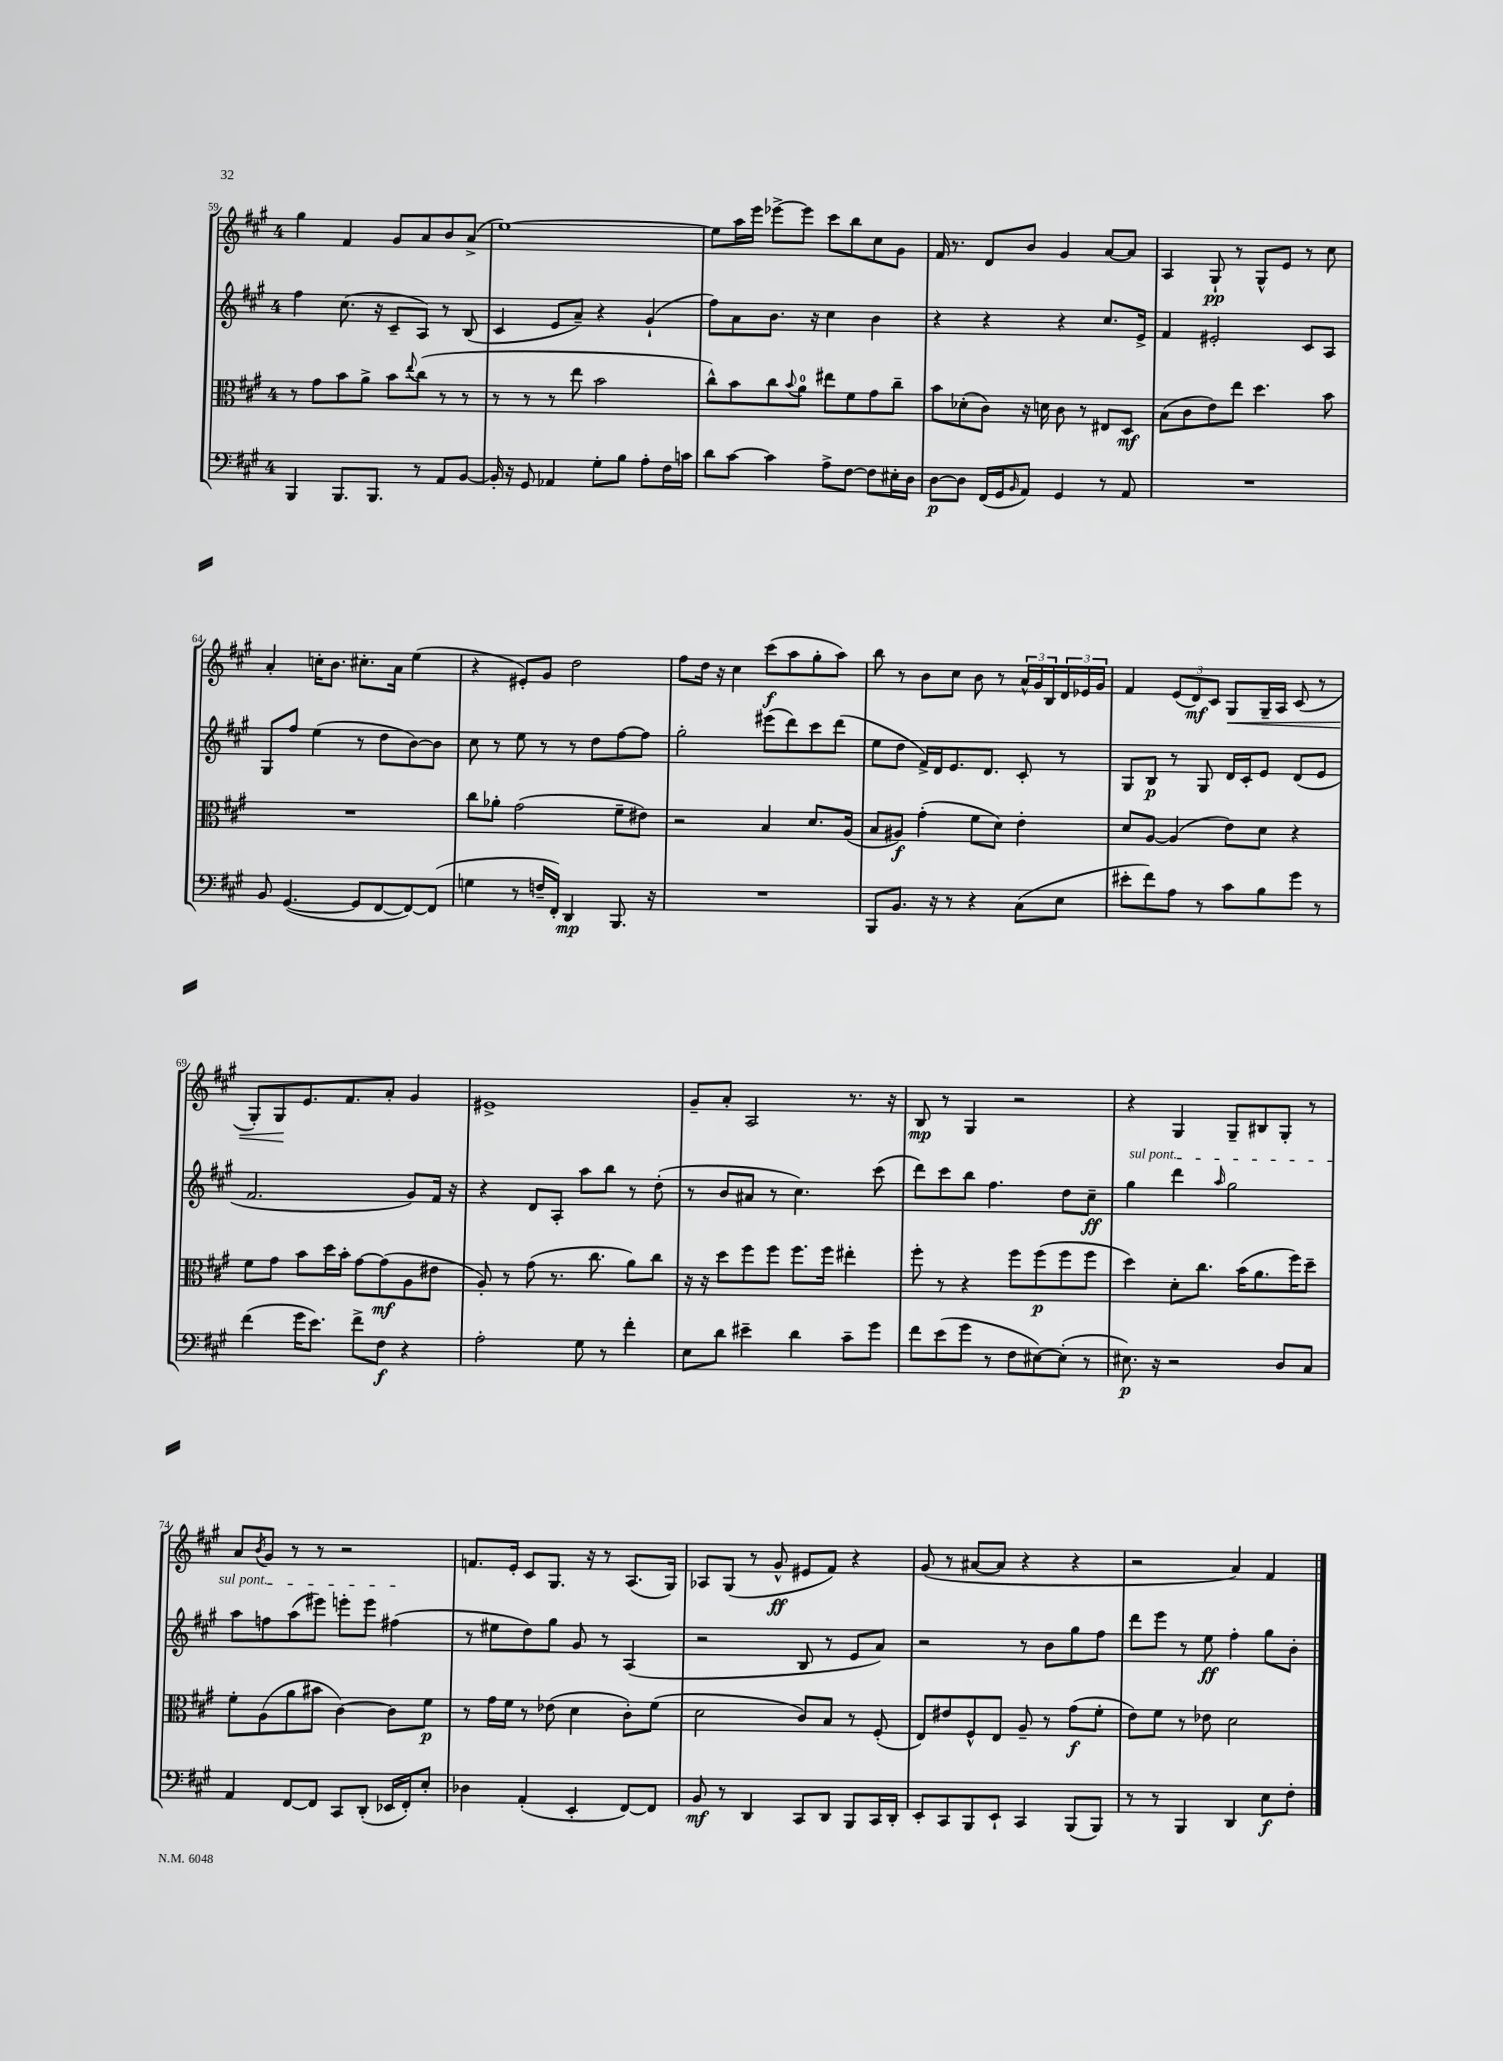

**kern	**kern	**kern	**kern
*staff4	*staff3	*staff2	*staff1
*clefF4	*clefC3	*clefG2	*clefG2
*k[f#c#g#]	*k[f#c#g#]	*k[f#c#g#]	*k[f#c#g#]
*M4/4	*M4/4	*M4/4	*M4/4
4BBB	8r	4ff#	4gg#
.	8g#	.	.
8.BBB	8b	(8.cc#	4f#
.	8a^	.	.
8.BBB	.	16r	.
.	8b	8c#~	8g#
.	8qqee	.	.
8r	(8cc#	8A)	8a
8AA	8r	8r	8b
[8BB	8r	(8B	(8a^
=	=	=	=
16BB']	8r	4c#	[1ee)
16r	.	.	.
8GG#	8r	.	.
4AA-	8r	8e	.
.	8ee	8a~)	.
8G#'	2b	4r	.
8B	.	.	.
8A'	.	(4g#`	.
16F#	.	.	.
16c	.	.	.
=	=	=	=
8d	8cc#^^)	8ff#)	8ee]
[8c#	8b	8a	16aa
.	.	.	16eee
4c#]	8cc#	8.b	[8eee-^
.	8qqb	.	.
.	8a	.	8eee-]
.	.	16r	.
8A^	8ee#	4cc#	8ccc#
[8F#	8f#	.	8bb
8F#]	8g#	4b	8cc#
16E#'	8cc#~	.	8g#
16D	.	.	.
=	=	=	=
[8D	8b	4r	16f#
.	.	.	8.r
8D]	(8d-'	.	.
(16FF#	8c#)	4r	8d
16GG#	.	.	.
16qqBB	.	.	.
8AA)	16r	.	8b
.	16d	.	.
4GG#	8c#	4r	4g#
.	8r	.	.
8r	8E#	8.cc#	[8a
8AA	8D	.	8a]
.	.	16e^	.
=	=	=	=
1r	(8B	4f#	4A
.	8c#	.	.
.	8e)	2e#'	8G#`
.	8ee	.	8r
.	4.dd	.	8G#^^
.	.	.	8e
.	.	8c#	8r
.	8b	8A	8cc#
=	=	=	=
8BB	1r	8G#	4a'
([4.GG#	.	8ff#	.
.	.	(4ee	16cc'
.	.	.	8.b
8GG#]	.	8r	8.cc#'
[8FF#	.	8dd	.
.	.	.	16a
8FF#_)	.	[8b)	(4ee
(8FF#]	.	8b]	.
=	=	=	=
4G	8cc#	8cc#	4r
.	8a-'	8r	.
8r	(2g#	8ee	8e#')
16F~	.	8r	8g#
16FF#')	.	.	.
4DD	.	8r	2dd
.	.	8dd	.
8.BBB	8f#~	[8ff#	.
.	8e#)	8ff#]	.
16r	.	.	.
=	=	=	=
1r	2r	2gg#'	8ff#
.	.	.	16dd
.	.	.	16r
.	.	.	4cc#
.	4B	(8eee#	(8ccc#
.	.	8ddd)	8aa
.	8.d	8ccc#	8gg#'
.	.	(8ddd	8aa)
.	(16A	.	.
=	=	=	=
8BBB	8B	8ee	8bb
8.BB	8A#)	8dd	8r
.	(4g#'	16f#^)	8b
16r	.	16d	.
8r	.	8.e	8cc#
4r	8f#	.	8b
.	.	8.d	.
.	8d)	.	8r
(8C#	4e'	8c#'	24a^^
.	.	.	24g#
.	.	.	24B
8E	.	8r	24d
.	.	.	24e-
.	.	.	24g#
=	=	=	=
8e#'	8d	8G#	4f#
8f#)	[8A	8B	.
8A	(4A]	8r	(12e
.	.	.	12d)
8r	.	8G#	.
.	.	.	12c#
8c#	8e)	16d	8G#
.	.	16c#'	.
8B	8d	8e	16G#~
.	.	.	16A
8g#	4r	(8d	(8c#
8r	.	8e	8r
=	=	=	=
(4f#	8f#	2.f#	8G#')
.	8g#	.	8G#
16g#	8b	.	8.e
8.e)	.	.	.
.	16dd	.	.
.	16b'	.	8.f#
8f#^	[8g#	.	.
8F#	(8g#]	.	8a'
4r	8A	8g#)	4g#
.	8e#	16f#	.
.	.	16r	.
=	=	=	=
2A'	8A')	4r	1e#^
.	8r	.	.
.	(8g#	8d	.
.	8.r	8A'	.
8G#	.	8aa	.
.	8.cc#	.	.
8r	.	8bb	.
4f#'	8a)	8r	.
.	8cc#	(8dd'	.
=	=	=	=
8E	16r	8r	8g#~
.	16r	.	.
8d	8dd	8b	8a'
4e#~	8ff#	8a#	2A
.	8ff#	8r	.
4d	8.ff#	4.cc#)	.
.	16ff#	.	.
8c#~	4ee#'	.	8.r
8g#	.	(8ccc#	.
.	.	.	16r
=	=	=	=
8f#	8ff#'	8ddd)	8B
(8e	8r	8ccc#	8r
8g#	4r	8bb	4G#
8r	.	4.ff#	.
8F#	8ff#	.	2r
[8E#)	(8ff#	.	.
(8E#']	8ff#	8dd	.
8r	8ff#	8cc#~	.
=	=	=	=
8.E#)	4dd)	4gg#	4r
16r	.	.	.
2r	8d'	4ddd	4G#
.	8.cc#	.	.
.	.	16qqaa	.
.	.	2gg#	8G#~
.	(16b	.	.
.	8.a	.	8B#
8D	.	.	8G#'
.	16ff#)	.	.
8C#	8dd~	.	8r
=	=	=	=
4AA	8f#'	8aa	8a
.	.	.	8qb
.	(8A	8ff	8g#
[8FF#	8a	(8aa	8r
8FF#]	8b#	8eee#)	8r
8CC#	[4c#)	8eee'	2r
(8DD'	.	8eee	.
16EE-	8c#]	(4ff#	.
16FF#')	.	.	.
8E'	8f#	.	.
=	=	=	=
4D-	8r	8r	8.f
.	16g#	8ee#	.
.	16f#	.	16e'
(4AA'	8r	8dd)	8c#
.	(8e-	8gg#	8.G#
4EE'	4d	8g#	.
.	.	.	16r
.	.	8r	8r
[8FF#)	8c#')	(4A	(8.A
8FF#]	(8f#	.	.
.	.	.	16G#)
=	=	=	=
8BB	2d	2r	8A-
8r	.	.	(8G#
4DD	.	.	8r
.	.	.	8g#^^
8CC#	8c#)	8B	8e#
8DD	8B	8r	8f#)
8BBB	8r	8e	4r
16CC#	(8F#'	8a)	.
16DD'	.	.	.
=	=	=	=
8EE'	8E)	2r	(8g#
8CC#	8e#	.	8r
8BBB	8F#^^	.	[8a#
8EE`	8E	.	8a#]
4CC#	8A~	8r	4r
.	8r	8b	.
(8BBB	(8g#	8gg#	4r
8BBB)	8f#'	8ff#	.
=	=	=	=
8r	8e)	8ddd	2r
8r	8f#	8eee	.
4BBB	8r	8r	.
.	8e-	8ee	.
4DD	2d	4ff#'	4a)
8E	.	8gg#	4f#
8F#'	.	8b'	.
==	==	==	==
*-	*-	*-	*-
